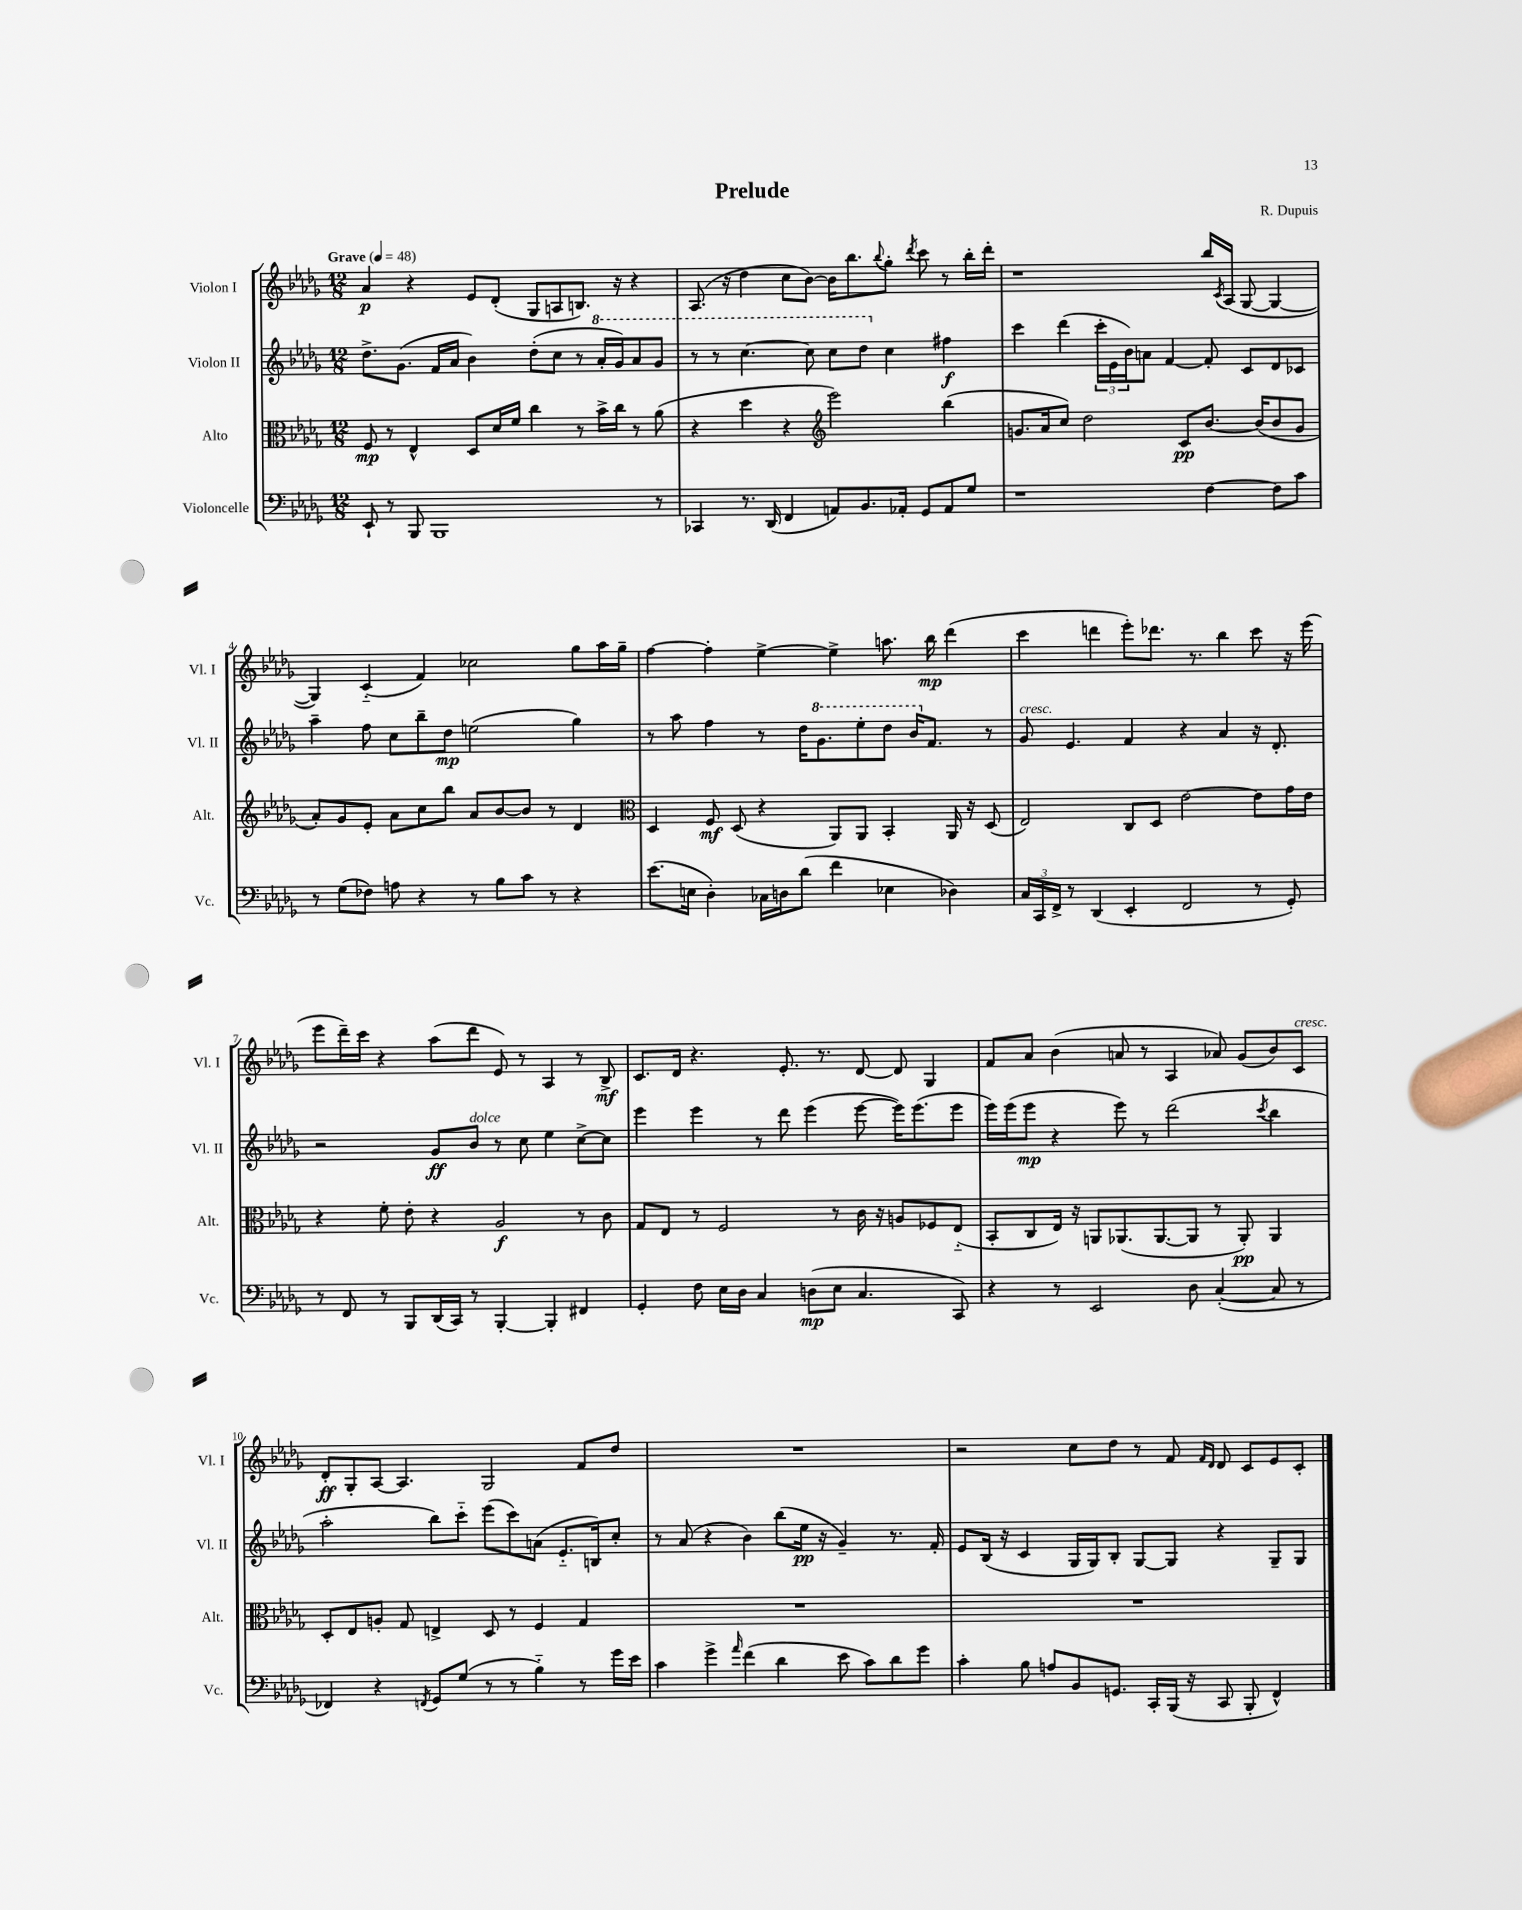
\header { title = "Prelude" composer = "R. Dupuis" }
<<
\new StaffGroup <<
\new Staff = "s0" \with { instrumentName = "Violon I" shortInstrumentName = "Vl. I" } {
    \clef treble \key des \major \numericTimeSignature \time 12/8 \tempo "Grave" 4 = 48
    aes'4\p r4 ees'8 des'8-.( ges8 a8 b8.) r16 r4 |
    aes8.( r16 des''4 c''8 bes'8~) bes'16 bes''8. \appoggiatura { bes''8 } ges''8-. \acciaccatura { des'''8 } c'''8 r8 bes''16-. des'''16-. |
    r1 bes''16 \acciaccatura { c'8 } aes16( ges8~ ges4~ |
    ges4) c'4-_( f'4) ces''2 ges''8 aes''16 ges''16-- |
    f''4~ f''4-. ees''4~-> ees''4-> a''8. bes''16\mp des'''4( |
    c'''4 d'''4 ees'''8-.) des'''8. r8. bes''4 c'''8 r16 ees'''16( |
    ees'''8 des'''16--) c'''16 r4 aes''8( des'''8 ees'8) r8 aes4 r8 bes8->\mf |
    c'8. des'16 r4. ees'8.-. r8. des'8~ des'8 ges4 |
    f'8 aes'8 bes'4( a'8 r8 aes4 aes'8) ges'8( bes'8) c'8^\markup { \italic "cresc." } |
    des'8-.\ff ges8-. aes8~ aes4. ges2 f'8 des''8 |
    R1. |
    r2 c''8 des''8 r8 f'8 \grace { f'16 des'16 } des'8 c'8 ees'8 c'8-. \bar "|." |
}
\new Staff = "s1" \with { instrumentName = "Violon II" shortInstrumentName = "Vl. II" } {
    \clef treble \key des \major \numericTimeSignature \time 12/8
    des''8.-> ges'8.( f'16 aes'16 bes'4) des''8-.( c''8 r8 \ottava #1 aes''16-. ges''16) aes''8 ges''8 |
    r8 r8 c'''4.~ c'''8 c'''8 des'''8 \ottava #0 c''4 fis''4\f |
    c'''4 des'''4( \tuplet 3/2 { c'''16-. ees'16 bes'16) } a'8 f'4~ f'8-. c'8 des'8 ces'8 |
    aes''4-- f''8 c''8 bes''8-- des''8\mp e''2( ges''4) |
    r8 aes''8 f''4 r8 des''16 \ottava #1 ges''8. ees'''8-. des'''8 bes''16 \ottava #0 f'8. r8 |
    ges'8^\markup { \italic "cresc." } ees'4. f'4 r4 aes'4 r16 des'8.-. |
    r2 ges'8\ff bes'8^\markup { \italic "dolce" } r8 c''8 ees''4 c''8~-> c''8 |
    ees'''4 ees'''4 r8 des'''8 ees'''4( ees'''8~ ees'''16) ees'''8.( ees'''8 |
    ees'''16) ees'''16( ees'''8\mp r4 ees'''8) r8 des'''2( \acciaccatura { c'''8 } bes''4 |
    aes''2-. bes''8) c'''8-_ ees'''8( c'''8) a'8( ees'8.-_ b16) c''8-. |
    r8 aes'8( r4 bes'4) bes''8( ees''16\pp r16 ges'4--) r8. f'16-. |
    ees'8 bes16( r16 c'4 ges16 ges16) bes8-. ges8~ ges8 r4 ges8-- ges8 \bar "|." |
}
\new Staff = "s2" \with { instrumentName = "Alto" shortInstrumentName = "Alt." } {
    \clef alto \key des \major \numericTimeSignature \time 12/8
    f8\mp r8 ees4-^ des8 des'16 f'16 c''4 r8 bes'16-> c''16 r8 aes'8( |
    r4 des''4 r4 \clef treble ees'''2) bes''4( |
    g'8. aes'16 c''8) des''2 c'8\pp bes'8.~ bes'16( bes'8 g'8 |
    aes'8-.) ges'8 ees'8-. aes'8 c''8 bes''8 aes'8 bes'8~ bes'8 r8 des'4 |
    \clef alto des4 f8\mf des8( r4 aes,8) aes,8 bes,4-. aes,16 r16 des8( |
    ees2) c8 des8 ees'2~ ees'8 ges'16 ees'16 |
    r4 f'8-. ees'8-. r4 aes2\f r8 c'8 |
    ges8 ees8 r8 f2 r8 c'16 r16 a8 fes8 ees8-_( |
    bes,8-. c8 ees16) r16 a,8 aes,8.( aes,8.~ aes,8 r8 aes,8-.\pp) aes,4 |
    des8-. ees8 a8-. ges8 e4-> des8 r8 f4 ges4 |
    R1. |
    R1. \bar "|." |
}
\new Staff = "s3" \with { instrumentName = "Violoncelle" shortInstrumentName = "Vc." } {
    \clef bass \key des \major \numericTimeSignature \time 12/8
    ees,8-! r8 bes,,8 bes,,1 r8 |
    ces,4 r8. des,16( f,4 a,8) bes,8. aes,16-. ges,8 aes,8 ges8 |
    r1 f4~ f8 c'8 |
    r8 ges8( fes8) a8 r4 r8 bes8 c'8 r8 r4 |
    ees'8.( e16 des4-.) ces16 d16 des'8( f'4 ees4 des4) |
    \tuplet 3/2 { c16 c,16 f,16-> } r8 des,4( ees,4-. f,2 r8 ges,8-.) |
    r8 f,8 r8 bes,,8 des,16( c,16) r8 bes,,4~-. bes,,4-. fis,4 |
    ges,4-. f8 ees16 des16 c4 d8\mp( ees8 c4. c,8) |
    r4 r8 ees,2 des8 c4~-.( c8 r8 |
    fes,4) r4 \acciaccatura { f,8 } ges,8 ges8( r8 r8 bes4-_) r8 ges'16 ees'16 |
    c'4 ges'4-> \grace { aes'16 } f'4( des'4 ees'8 c'8) des'8 ges'8 |
    c'4-. bes8 a8 bes,8 g,8. c,16-. bes,,16( r16 c,8 bes,,8-. f,4-^) \bar "|." |
}
>>
>>
